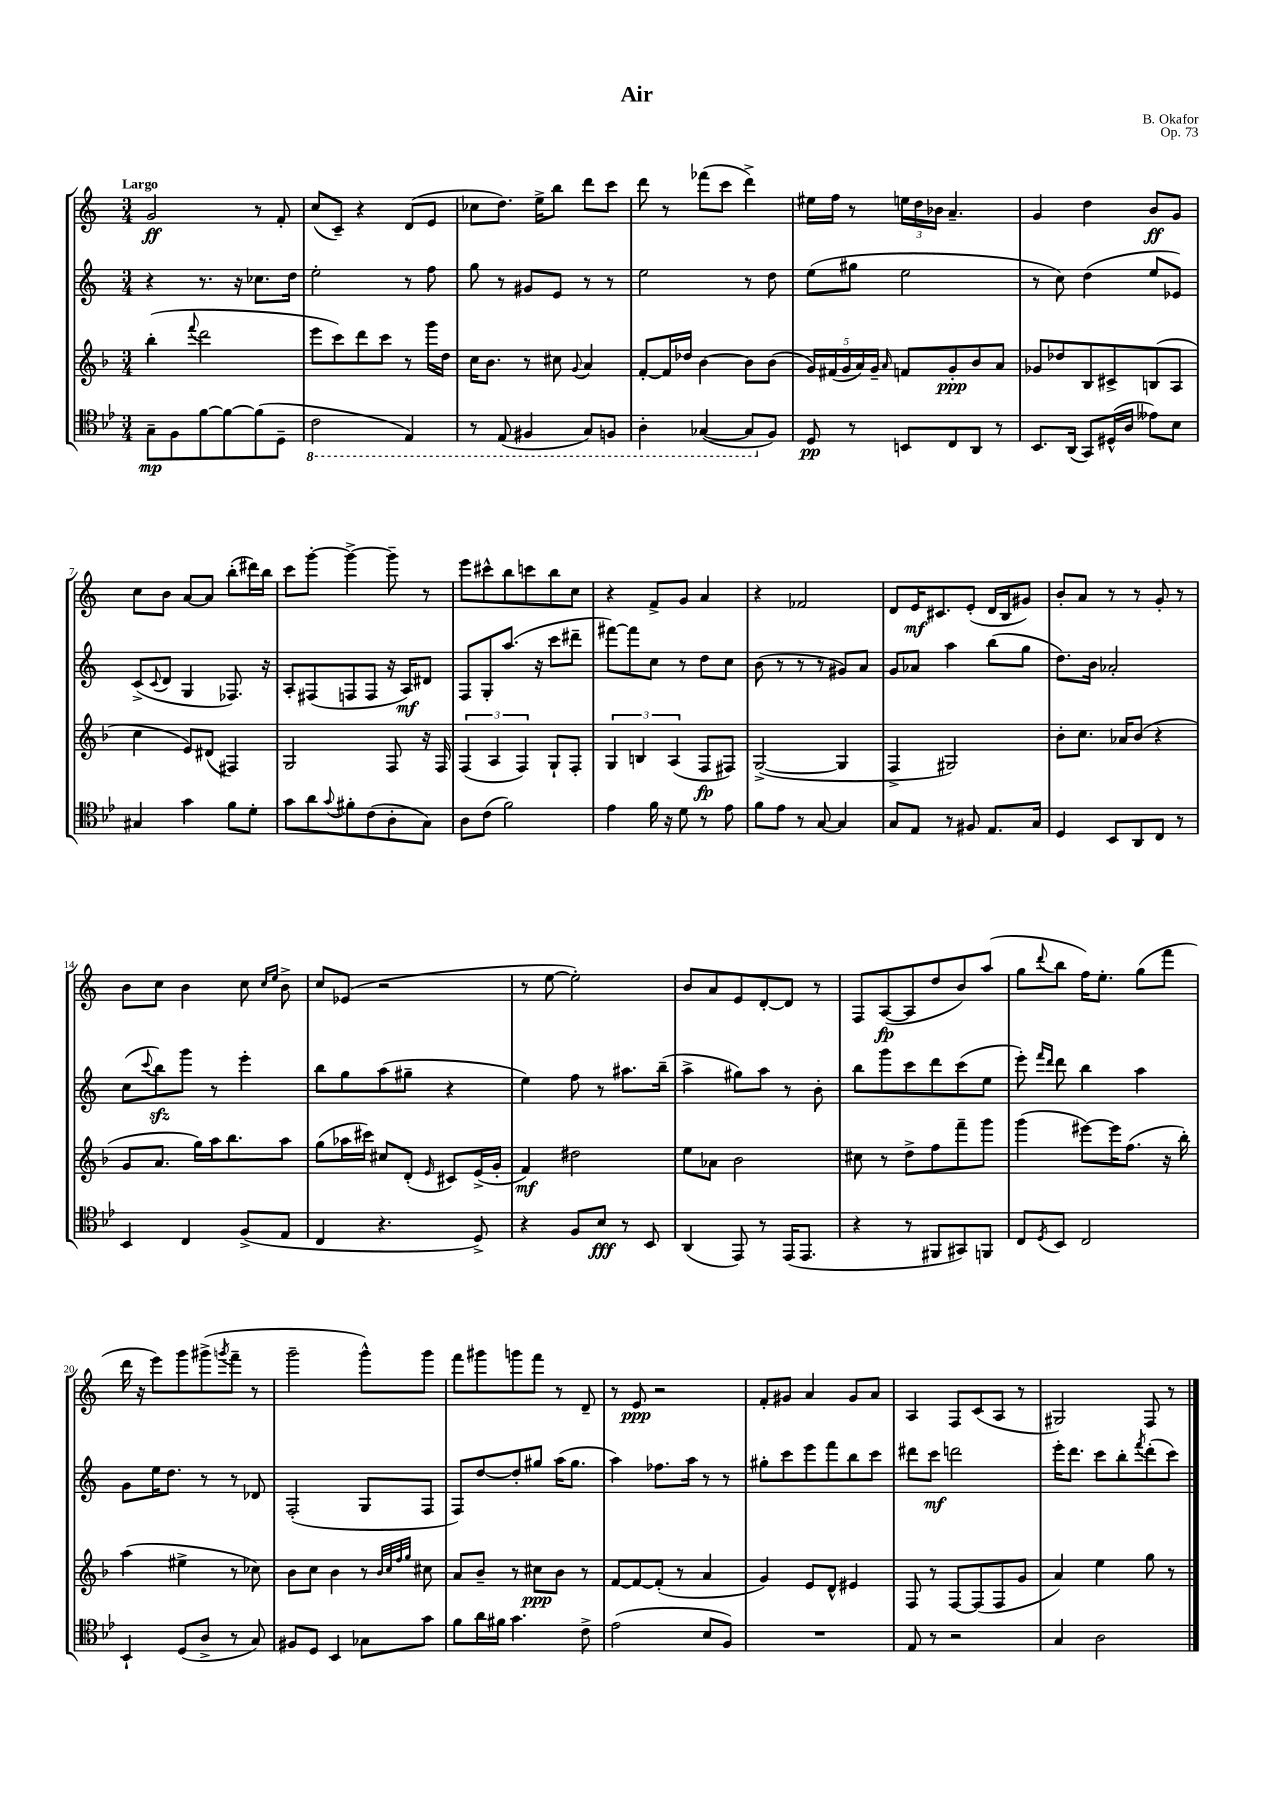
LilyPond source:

\header { title = "Air" composer = "B. Okafor" opus = "Op. 73" }
<<
\new StaffGroup <<
\new Staff = "s0" {
    \clef treble \key c \major \numericTimeSignature \time 3/4 \tempo "Largo"
    g'2\ff r8 f'8-. |
    c''8( c'8--) r4 d'8( e'8 |
    ces''8 d''8.) e''16-> b''8 d'''8 c'''8 |
    d'''8 r8 fes'''8( c'''8 d'''4->) |
    eis''16 f''16 r8 \tuplet 3/2 { e''16 d''16 bes'16 } a'4.-- |
    g'4 d''4 b'8\ff g'8 |
    c''8 b'8 a'8~ a'8 b''8-.( dis'''16) b''16 |
    c'''8 g'''8~-. g'''4~-> g'''8-- r8 |
    e'''8 cis'''8-^ b''8 c'''8 b''8 c''8 |
    r4 f'8-> g'8 a'4 |
    r4 fes'2 |
    d'8 e'16\mf cis'8. e'8-.( d'16 b16 gis'8) |
    b'8-. a'8 r8 r8 g'8-. r8 |
    b'8 c''8 b'4 c''8 \grace { c''16 e''16 } b'8-> |
    c''8 ees'8( r2 |
    r8 e''8~ e''2-.) |
    b'8 a'8 e'8 d'8~-. d'8 r8 |
    f8 a8~\fp( a8 d''8 b'8) a''8( |
    g''8 \appoggiatura { d'''8 } b''8 f''16) e''8.-. g''8( f'''8 |
    d'''16 r16 e'''8) g'''8 gis'''8->( \acciaccatura { g'''8 } f'''8-- r8 |
    g'''2-- g'''8-^) g'''8 |
    f'''8 gis'''8 g'''8 f'''8 r8 d'8-- |
    r8 e'8\ppp r2 |
    f'8-. gis'8 a'4 gis'8 a'8 |
    a4 f8 c'8( a8 r8 |
    gis2) f8 r8 \bar "|." |
}
\new Staff = "s1" {
    \clef treble \key c \major \numericTimeSignature \time 3/4
    r4 r8. r16 ces''8. d''16 |
    e''2-. r8 f''8 |
    g''8 r8 gis'8 e'8 r8 r8 |
    e''2 r8 d''8 |
    e''8( gis''8 e''2 |
    r8 c''8) d''4( e''8 ees'8) |
    c'8->( \appoggiatura { c'8 } d'8 g4 fes8.) r16 |
    a8-. fis8( f8 f8 r16 a16\mf) dis'8 |
    f8 g8-. a''8.( r16 c'''8 dis'''8-- |
    fis'''8~) fis'''8 c''8 r8 d''8 c''8 |
    b'8( r8 r8 r8 gis'8) a'8 |
    g'8 aes'8 a''4 b''8( g''8 |
    d''8.) b'16 aes'2-. |
    c''8( \appoggiatura { c'''8 } b''8\sfz) g'''8 r8 e'''4-. |
    b''8 g''8 a''8( gis''8-- r4 |
    e''4) f''8 r8 ais''8. b''16--( |
    a''4-> gis''8) a''8 r8 b'8-. |
    b''8 g'''8 c'''8 d'''8 c'''8( e''8 |
    e'''8-.) \grace { f'''16 d'''16 } d'''8 b''4 a''4 |
    g'8 e''16 d''8. r8 r8 des'8 |
    f2-.( g8 f8 |
    f8) d''8~ d''8-. gis''8 a''16( gis''8. |
    a''4) fes''8. a''16 r8 r8 |
    gis''8-. c'''8 e'''8 f'''8 b''8 c'''8 |
    dis'''8 c'''8\mf d'''2 |
    e'''16-. d'''8. c'''8 b''8-. \acciaccatura { f'''8 } d'''8-.( c'''8) \bar "|." |
}
\new Staff = "s2" {
    \clef treble \key f \major \numericTimeSignature \time 3/4
    bes''4-.( \appoggiatura { f'''8 } d'''2 |
    e'''8 c'''8) d'''8 c'''8 r8 g'''16 d''16 |
    c''16 bes'8. r8 cis''8 \appoggiatura { g'8 } a'4 |
    f'8~-. f'16 des''16 bes'4~ bes'8 bes'8( |
    \tuplet 5/4 { g'16) fis'16( g'16 a'16) g'16-- } \grace { a'16 } f'8 g'8-.\ppp bes'8 a'8 |
    ges'8 des''8 bes8 cis'8-> b8( a8 |
    c''4 e'8) dis'8( fis4) |
    g2 f8 r16 f16 |
    \tuplet 3/2 { f4( a4 f4) } g8-! f8-. |
    \tuplet 3/2 { g4 b4 a4( } f8\fp fis8) |
    g2~->( g4 |
    f4-> gis2) |
    bes'8-. c''8. aes'16 bes'8( r4 |
    g'8 a'8. g''16) a''16 bes''8. a''8 |
    g''8( aes''16 cis'''16) cis''8 d'8-.( \grace { e'16 } cis'8) e'16->( g'16-. |
    f'4\mf) dis''2 |
    e''8 aes'8 bes'2 |
    cis''8 r8 d''8-> f''8 f'''8-- g'''8 |
    g'''4( eis'''8~) eis'''16 f''8.( r16 bes''16-.) |
    a''4( eis''4-> r8 ces''8) |
    bes'8 c''8 bes'4 r8 \grace { bes'32 c''32 f''32 g''32 } cis''8 |
    a'8 bes'8-- r8 cis''8\ppp bes'8 r8 |
    f'8~ f'8~ f'8-.( r8 a'4 |
    g'4) e'8 d'8-^ eis'4 |
    f8 r8 f8~ f8( f8 g'8 |
    a'4) e''4 g''8 r8 \bar "|." |
}
\new Staff = "s3" {
    \clef tenor \key bes \major \numericTimeSignature \time 3/4
    g8--\mp f8 f'8~ f'8~ f'8( d8-- |
    \ottava #-1 c2 ees,4) |
    r8 ees,8( fis,4 g,8) f,8 |
    a,4-. ges,4~( ges,8 \ottava #0 f8) |
    d8\pp r8 b,8 c8 a,8 r8 |
    bes,8. a,16( g,8) dis16-^( a16 eeses'8) bes8 |
    gis4 g'4 f'8 d'8-. |
    g'8 a'8 \appoggiatura { g'8 } fis'8-. c'8( a8-. g8) |
    a8 c'8( f'2) |
    ees'4 f'16 r16 d'8 r8 ees'8 |
    f'8 ees'8 r8 g8~ g4 |
    g8 ees8 r8 fis8 ees8. g16 |
    d4 bes,8 a,8 c8 r8 |
    bes,4 c4 f8->( ees8 |
    c4 r4. d8->) |
    r4 f8 bes8\fff r8 bes,8 |
    a,4( ees,8) r8 ees,16( ees,8. |
    r4 r8 fis,8 gis,8) f,8 |
    c8 \acciaccatura { d8 } bes,8 c2 |
    bes,4-! d8( a8-> r8 g8) |
    fis8 d8 bes,4 ges8 g'8 |
    f'8 a'16 fis'16 g'4. c'8-> |
    ees'2( bes8 f8) |
    R2. |
    ees8 r8 r2 |
    g4 a2 \bar "|." |
}
>>
>>
